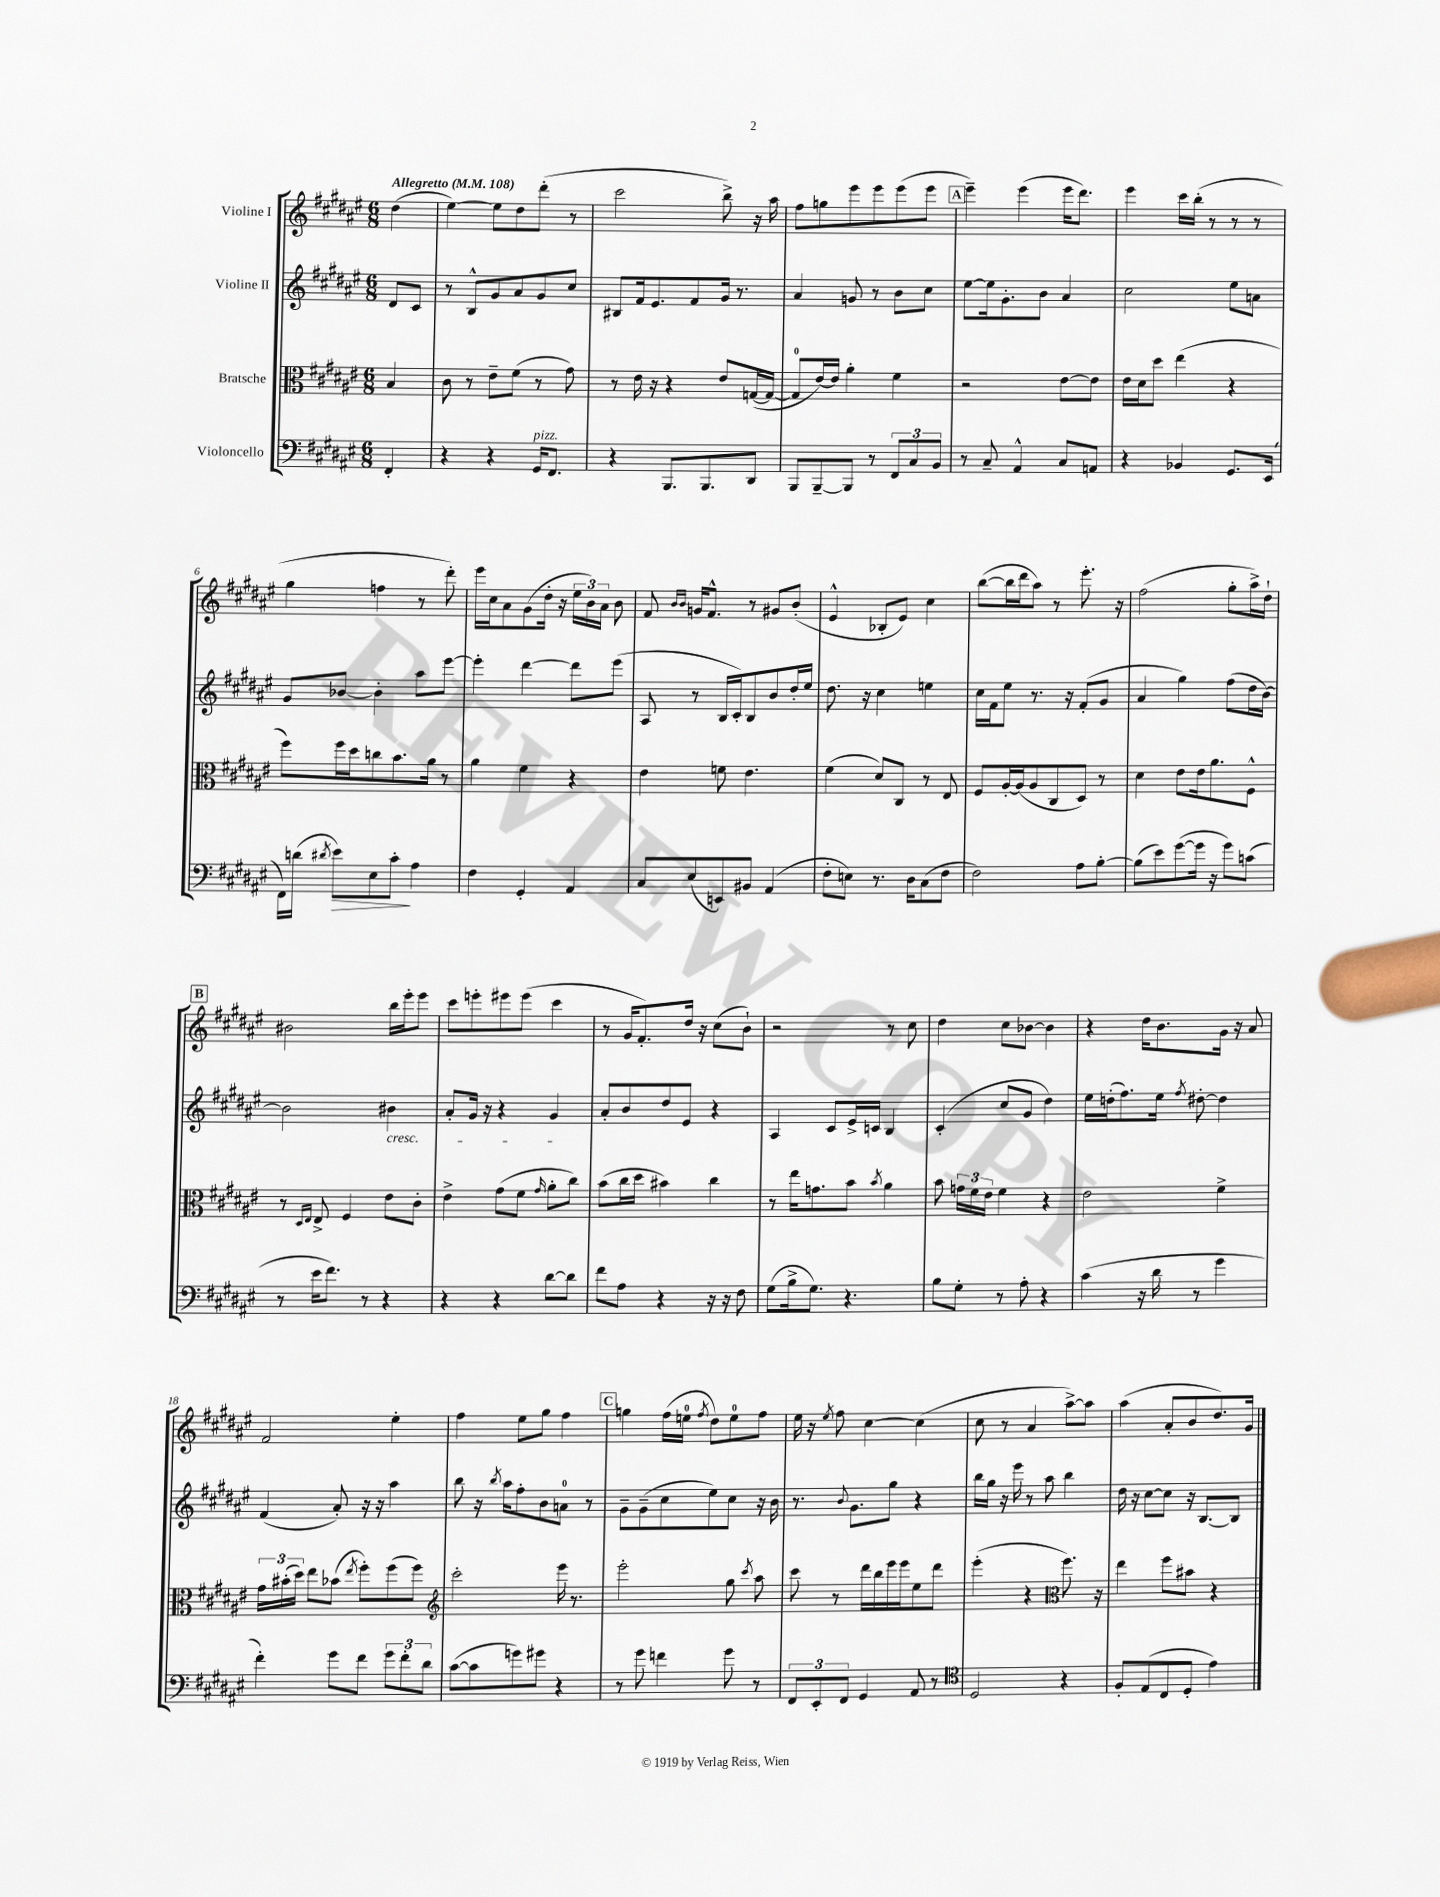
<<
\new StaffGroup <<
\new Staff = "s0" \with { instrumentName = "Violine I" } {
    \clef treble \key fis \major \numericTimeSignature \time 6/8 \partial 4 \tempo "Allegretto" 4 = 108
    \autoBeamOff dis''4( |
    eis''4~) eis''8[ dis''8 dis'''8]-.( r8 |
    cis'''2 b''8->) r16 ais''16 |
    fis''8[ g''8 eis'''8 eis'''8 eis'''8( eis'''8] |
    \mark \markup { \box "A" } eis'''4--) eis'''4( eis'''16[ dis'''8.]) |
    eis'''4 cis'''16[ b''16]-.( r8 r8 r8 |
    gis''4 f''4 r8 dis'''8-.) |
    eis'''16[ cis''16 ais'8 gis'8( dis''16]-. r16 \tuplet 3/2 { eis''16[ b'16) ais'16] } b'8 |
    fis'8 \grace { b'16[ b'16] } g'16[ fis'8.]-^ r8 gis'8[ b'8]-.( |
    eis'4-^ bes8[-. eis'8]) cis''4 |
    b''8[~( b''16 dis'''16 ais''8]) r8 eis'''8.-. r16 |
    fis''2( gis''8[-. ais''16->) dis''16]-! |
    \mark \markup { \box "B" } bis'2 b''16[ eis'''16-. eis'''8] |
    cis'''8[ e'''8-. eis'''8 eis'''8]( cis'''4 |
    r8 gis'16[ fis'8.-.) dis''16] r16 cis''8[( b'8]-!) |
    r2 r8 cis''8 |
    dis''4 cis''8[ bes'8]~ bes'4 |
    r4 dis''16[ b'8. gis'16] r16 ais'8 |
    fis'2 eis''4-. |
    fis''4 eis''8[ gis''8] fis''4 |
    \mark \markup { \box "C" } g''4 fis''16[( e''16]-0 \acciaccatura { fis''8 } dis''8[) e''8-0 fis''8] |
    eis''16 r16 \acciaccatura { eis''8 } fis''8 cis''4~ cis''4( |
    cis''8 r8 ais'4 ais''8[~->) ais''8] |
    ais''4( ais'8[-. b'8 dis''8.) gis'16] \bar "|." |
}
\new Staff = "s1" \with { instrumentName = "Violine II" } {
    \clef treble \key fis \major \numericTimeSignature \time 6/8 \partial 4
    \autoBeamOff dis'8[ cis'8] |
    r8 b8[-^ gis'8 ais'8 gis'8 cis''8] |
    bis8[ fis'16 eis'8. fis'8 gis'16] r8. |
    ais'4 g'8 r8 b'8[ cis''8] |
    \mark \markup { \box "A" } eis''8[~ eis''16 gis'8.-. b'8] ais'4 |
    cis''2 eis''8[ a'8] |
    gis'8[ bes'8]~ bes'4-. ais''8[ eis'''8]~ |
    eis'''4-. dis'''4~ dis'''8[ eis'''8]( |
    ais8 r8 b16[ cis'16-.) b8 b'8 dis''16-. eis''16] |
    dis''8. r16 cis''4 e''4 |
    cis''16[ fis'16 eis''8] r8. r16 fis'8[-.( gis'8] |
    ais'4 gis''4) fis''8[( dis''16 b'16]~) |
    \mark \markup { \box "B" } b'2 bis'4\cresc |
    ais'8[-. gis'16] r16 r4 gis'4\! |
    ais'8[-. b'8 dis''8 eis'8] r4 |
    ais4 cis'8[ eis'16-> c'16] b4 |
    cis'4-.( cis''8[ gis'8] dis''4) |
    eis''16[ d''16-.( fis''8.) eis''16] \acciaccatura { fis''8 } dis''8~-. dis''4 |
    fis'4( ais'8-.) r16 r16 ais''4 |
    b''8 r16 \acciaccatura { b''8 } ais''16[ fis''8-. b'8 a'8]-0 r8 |
    \mark \markup { \box "C" } gis'8[-- gis'8--( cis''8 eis''8) cis''8] r16 b'16 |
    r8. \appoggiatura { b'8 } gis'8.[ gis''8] r4 |
    b''16[ gis''16] r16 eis'''16 r8 ais''8 b''4 |
    dis''16 r16 cis''8[~ cis''8] r16 b8.[~ b8] \bar "|." |
}
\new Staff = "s2" \with { instrumentName = "Bratsche" } {
    \clef alto \key fis \major \numericTimeSignature \time 6/8 \partial 4
    \autoBeamOff b4 |
    cis'8 r8 eis'8[-- fis'8]( r8 gis'8) |
    r8 eis'16 r16 r4 eis'8[ g16~( g16]~ |
    g8[-0 eis'16~) eis'16] ais'4-. fis'4 |
    \mark \markup { \box "A" } r2 eis'8[~ eis'8] |
    eis'16[ dis'16 dis''8] eis''4( r4 |
    fis''8[) fis''16 dis''16 c''8 b'8. ais'16] r8 |
    ais'4 fis'4 r4 |
    eis'4 f'8 eis'4. |
    fis'4( dis'8[) cis8] r8 eis8 |
    fis8[ ais16~-. ais16( ais8 cis8 dis8]) r8 |
    dis'4 eis'8[ eis'16 ais'8. fis8]-^ |
    \mark \markup { \box "B" } r8 \grace { dis16[ eis16] } eis8-> fis4 eis'8[ cis'8]-. |
    eis'4-> gis'8[( fis'8] \grace { gis'16 } ais'8[-. cis''8]) |
    b'8[( cis''16 dis''16] bis'4) cis''4 |
    r8 eis''16[ g'8. b'8] \acciaccatura { b'8 } ais'4 |
    b'8 \tuplet 3/2 { g'16[ fis'16 eis'16] } fis'4 r4 |
    eis'2 fis'4-> |
    \tuplet 3/2 { gis'16[ bis'16-.( dis''16]) } eis''8[ bes'8]( \acciaccatura { eis''8 } fis''8[-.) fis''8( fis''8]) |
    \clef treble cis'''2-. eis'''16 r8. |
    \mark \markup { \box "C" } eis'''2-. gis''8 \acciaccatura { cis'''8 } ais''8 |
    cis'''8 r8 dis'''16[ b''16 eis'''16 eis'''16 eis''8 dis'''8] |
    eis'''4-.( r4 \clef alto fis''8.) r16 |
    eis''4 fis''8[ bis'8] r4 \bar "|." |
}
\new Staff = "s3" \with { instrumentName = "Violoncello" } {
    \clef bass \key fis \major \numericTimeSignature \time 6/8 \partial 4
    \autoBeamOff fis,4-. |
    r4 r4 gis,16[^\markup { \italic "pizz." } fis,8.] |
    r4 b,,8.[ b,,8. dis,8] |
    b,,8[ b,,8~-- b,,8] r8 \tuplet 3/2 { fis,8[ cis8 b,8] } |
    \mark \markup { \box "A" } r8 cis8-- ais,4-^ cis8[ a,8] |
    r4 bes,4 gis,8.[ eis,16]( |
    fis,16[) d'16]( \acciaccatura { dis'8 } eis'8[\>) eis8 cis'8]-.\! ais4 |
    fis4 gis,4-. ais,4 |
    cis8[ eis8( e,8) bis,8] ais,4( |
    fis8[-. e8]) r8. dis16[ cis8( fis8] |
    fis2) ais8[ b8]~-. |
    b8[( eis'8) gis'8~( gis'16] r16 gis'8[) c'8]( |
    \mark \markup { \box "B" } r8 eis'16[ fis'8.]) r8 r4 |
    r4 r4 dis'8[~ dis'8] |
    fis'8[ ais8] r4 r16 r16 fis8 |
    gis8[( b16-> gis8.]) r4. |
    b8[ gis8]-. r8 ais8-. r4 |
    cis'4( r16 dis'16 r8 gis'4 |
    fis'4-.) gis'8[ fis'8] \tuplet 3/2 { gis'8[ fis'8-. dis'8] } |
    cis'8[~( cis'8 g'8) gis'8] r4 |
    \mark \markup { \box "C" } r8 gis'8 f'4 gis'8 r8 |
    \tuplet 3/2 { fis,8[ eis,8-. fis,8] } gis,4 ais,8 r8 |
    \clef tenor dis2 r4 |
    fis8[-. eis8( cis8 dis8]-. eis'4) \bar "|." |
}
>>
>>
